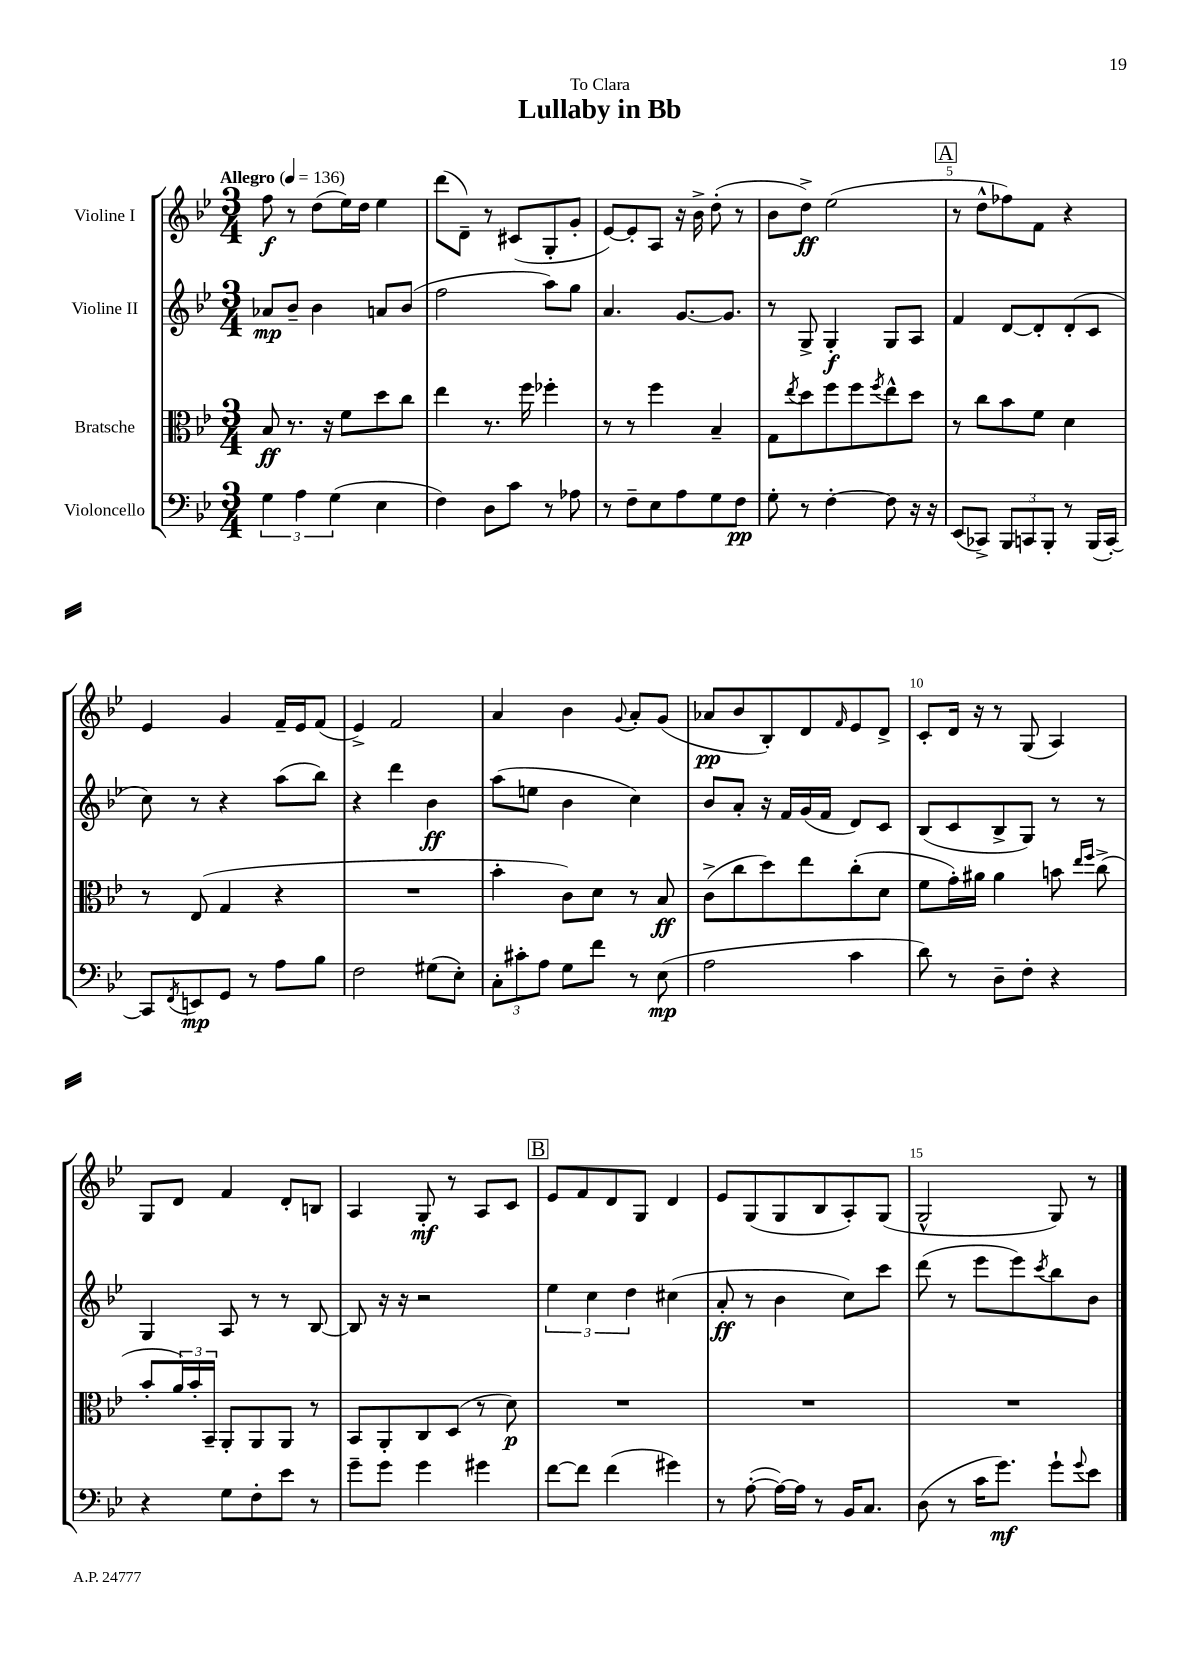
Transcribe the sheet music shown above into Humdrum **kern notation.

**kern	**dynam	**kern	**dynam	**kern	**dynam	**kern	**dynam
*part4	*part4	*part3	*part3	*part2	*part2	*part1	*part1
*staff4	*staff4	*staff3	*staff3	*staff2	*staff2	*staff1	*staff1
*I"Violoncello	*	*I"Bratsche	*	*I"Violine II	*	*I"Violine I	*
*clefF4	*	*clefC3	*	*clefG2	*	*clefG2	*
*k[b-e-]	*	*k[b-e-]	*	*k[b-e-]	*	*k[b-e-]	*
*M3/4	*	*M3/4	*	*M3/4	*	*M3/4	*
*MM136	*	*MM136	*	*MM136	*	*MM136	*
=1	=1	=1	=1	=1	=1	=1	=1
!	!	!	!	!	!	!LO:TX:a:B:t=Allegro	!
6G\	.	8B-/	ff	8a-X/L	mp	8ff\	f
.	.	8.r	.	8b-~/J	.	8r	.
6A\	.	.	.	.	.	.	.
.	.	.	.	4b-\	.	(8dd\L	.
.	.	16r	.	.	.	.	.
(6G\	.	.	.	.	.	.	.
.	.	8f\L	.	.	.	16ee-\L)	.
.	.	.	.	.	.	16dd\JJ	.
4E-\	.	8dd\	.	8an/L	.	4ee-\	.
.	.	8cc\J	.	(8b-/J	.	.	.
=2	=2	=2	=2	=2	=2	=2	=2
4F\)	.	4ee-\	.	2ff\	.	(8ddd\L	.
.	.	.	.	.	.	8d~\J)	.
8D\L	.	8.r	.	.	.	8r	.
8c\J	.	.	.	.	.	(8c#X/L	.
.	.	16ff\	.	.	.	.	.
8r	.	4ff-X'\	.	8aa\L)	.	8G'/	.
8A-X\	.	.	.	8gg\J	.	8g'/J	.
=3	=3	=3	=3	=3	=3	=3	=3
8r	.	8r	.	4.a/	.	[8e-/L)	.
8F~\L	.	8r	.	.	.	8e-'/]	.
8E-\	.	4ff\	.	.	.	8A/J	.
8A\	.	.	.	[8.g/L	.	16r	.
.	.	.	.	.	.	16b-^\	.
8G\	.	4B-~/	.	.	.	(8dd'\	.
.	.	.	.	8.g/J]	.	.	.
8F\J	pp	.	.	.	.	8r	.
=4	=4	=4	=4	=4	=4	=4	=4
8G'\	.	8G\L	.	8r	.	8b-\L	.
.	.	8qee-/	.	.	.	.	.
8r	.	8dd\	.	8G^/	.	8dd^\J)	ff
[4F'\	.	8ff\	.	4G'/	f	(2ee-\	.
.	.	8ff\	.	.	.	.	.
.	.	8qff/	.	.	.	.	.
8F\]	.	8ee-^^\	.	8G/L	.	.	.
16r	.	8dd\J	.	8A/J	.	.	.
16r	.	.	.	.	.	.	.
!!LO:REH:place=s1:t=A
=5	=5	=5	=5	=5	=5	=5	=5
(8EE-/L	.	8r	.	4f/	.	8r	.
8CC-X^/J)	.	8cc\L	.	.	.	8dd^^\L	.
12BBB-/L	.	8b-\	.	[8d/L	.	8ff-X\)	.
12CCn/	.	.	.	.	.	.	.
.	.	8f\J	.	8d'/]	.	8f\J	.
12BBB-'/J	.	.	.	.	.	.	.
8r	.	4d\	.	(8d'/	.	4r	.
(16BBB-/LL	.	.	.	8c/J	.	.	.
[16CC'/JJ)	.	.	.	.	.	.	.
!!LO:LB:g=z
=6	=6	=6	=6	=6	=6	=6	=6
8CC/L]	.	8r	.	8cc\)	.	4e-/	.
8qFF/	.	.	.	.	.	.	.
8EEn/	mp	(8E-/	.	8r	.	.	.
8GG/J	.	4G/	.	4r	.	4g/	.
8r	.	.	.	.	.	.	.
8A\L	.	4r	.	(8aa\L	.	16f~/LL	.
.	.	.	.	.	.	16e-/J	.
8B-\J	.	.	.	8bb-\J)	.	(8f/J	.
=7	=7	=7	=7	=7	=7	=7	=7
2F\	.	2.r	.	4r	.	4e-^/)	.
.	.	.	.	4ddd\	.	2f/	.
(8G#X\L	.	.	.	4b-\	ff	.	.
8E-'\J)	.	.	.	.	.	.	.
=8	=8	=8	=8	=8	=8	=8	=8
12C'\L	.	4b-'\	.	(8aa\L	.	4a/	.
12c#X'\	.	.	.	.	.	.	.
.	.	.	.	8een\J	.	.	.
12A\J	.	.	.	.	.	.	.
8G\L	.	8c\L)	.	4b-\	.	4b-\	.
8f\J	.	8d\J	.	.	.	.	.
.	.	.	.	.	.	8qqg/	.
8r	.	8r	.	4cc\)	.	8a'/L	.
(8E-\	mp	8B-/	ff	.	.	(8g/J	.
=9	=9	=9	=9	=9	=9	=9	=9
2A\	.	(8c^\L	.	8b-/L	.	8a-X/L	pp
.	.	8cc\	.	8a'/J	.	8b-/	.
.	.	8dd\)	.	16r	.	8B-'/)	.
.	.	.	.	16f/LL	.	.	.
.	.	8ee-\	.	(16g/	.	8d/	.
.	.	.	.	16f/JJ	.	.	.
.	.	.	.	.	.	16qqf/	.
4c\	.	(8cc'\	.	8d/L)	.	8e-/	.
.	.	8d\J	.	8c/J	.	8d^/J	.
=10	=10	=10	=10	=10	=10	=10	=10
8d\)	.	8f\L	.	(8B-/L	.	8c'/L	.
8r	.	16g'\L)	.	8c/	.	16d/Jk	.
.	.	16a#X\JJ	.	.	.	16r	.
8D~\L	.	4a#\	.	8B-^/	.	8r	.
8F'\J	.	.	.	8G/J)	.	(8G/	.
4r	.	8bn\	.	8r	.	4A/)	.
.	.	16qqee-/LL	.	.	.	.	.
.	.	16qqff/JJ	.	.	.	.	.
.	.	(8cc^\	.	8r	.	.	.
!!LO:LB:g=z
=11	=11	=11	=11	=11	=11	=11	=11
4r	.	8b-'/L	.	4G/	.	8G/L	.
.	.	24a/L)	.	.	.	8d/J	.
.	.	24b-'/	.	.	.	.	.
.	.	24BB-~/JJ	.	.	.	.	.
8G\L	.	8AA'/L	.	8A/	.	4f/	.
8F'\	.	8AA/	.	8r	.	.	.
8e-\J	.	8AA/J	.	8r	.	8d'/L	.
8r	.	8r	.	[8B-/	.	8Bn/J	.
=12	=12	=12	=12	=12	=12	=12	=12
8g~\L	.	8BB-/L	.	8B-/]	.	4A/	.
8g\J	.	8AA'/	.	16r	.	.	.
.	.	.	.	16r	.	.	.
4g\	.	8C/	.	2r	.	8G'/	mf
.	.	(8D/J	.	.	.	8r	.
4g#X\	.	8r	.	.	.	8A/L	.
.	.	8d\)	p	.	.	8c/J	.
!!LO:REH:place=s1:t=B
=13	=13	=13	=13	=13	=13	=13	=13
[8f\L	.	2.r	.	6ee-\	.	8e-/L	.
8f\J]	.	.	.	.	.	8f/	.
.	.	.	.	6cc\	.	.	.
(4f\	.	.	.	.	.	8d/	.
.	.	.	.	6dd\	.	.	.
.	.	.	.	.	.	8G/J	.
4g#X\)	.	.	.	(4cc#X\	.	4d/	.
=14	=14	=14	=14	=14	=14	=14	=14
8r	.	2.r	.	8a'/	ff	8e-/L	.
([8A'\	.	.	.	8r	.	(8G/	.
16A\LL_)	.	.	.	4b-\	.	8G/	.
16A\JJ]	.	.	.	.	.	.	.
8r	.	.	.	.	.	8B-/	.
16BB-/KL	.	.	.	8cc\L)	.	8A'/)	.
8.C/J	.	.	.	.	.	.	.
.	.	.	.	8ccc\J	.	(8G/J	.
=15	=15	=15	=15	=15	=15	=15	=15
(8D\	.	2.r	.	(8ddd\	.	2G^^/	.
8r	.	.	.	8r	.	.	.
16c\KL	.	.	.	8eee-\L	.	.	.
8.g\J)	mf	.	.	.	.	.	.
.	.	.	.	8eee-\)	.	.	.
.	.	.	.	8qccc/	.	.	.
8g`\L	.	.	.	8bb-\	.	8G/)	.
8qqg/	.	.	.	.	.	.	.
8e-\J	.	.	.	8b-\J	.	8r	.
==	==	==	==	==	==	==	==
*-	*-	*-	*-	*-	*-	*-	*-
